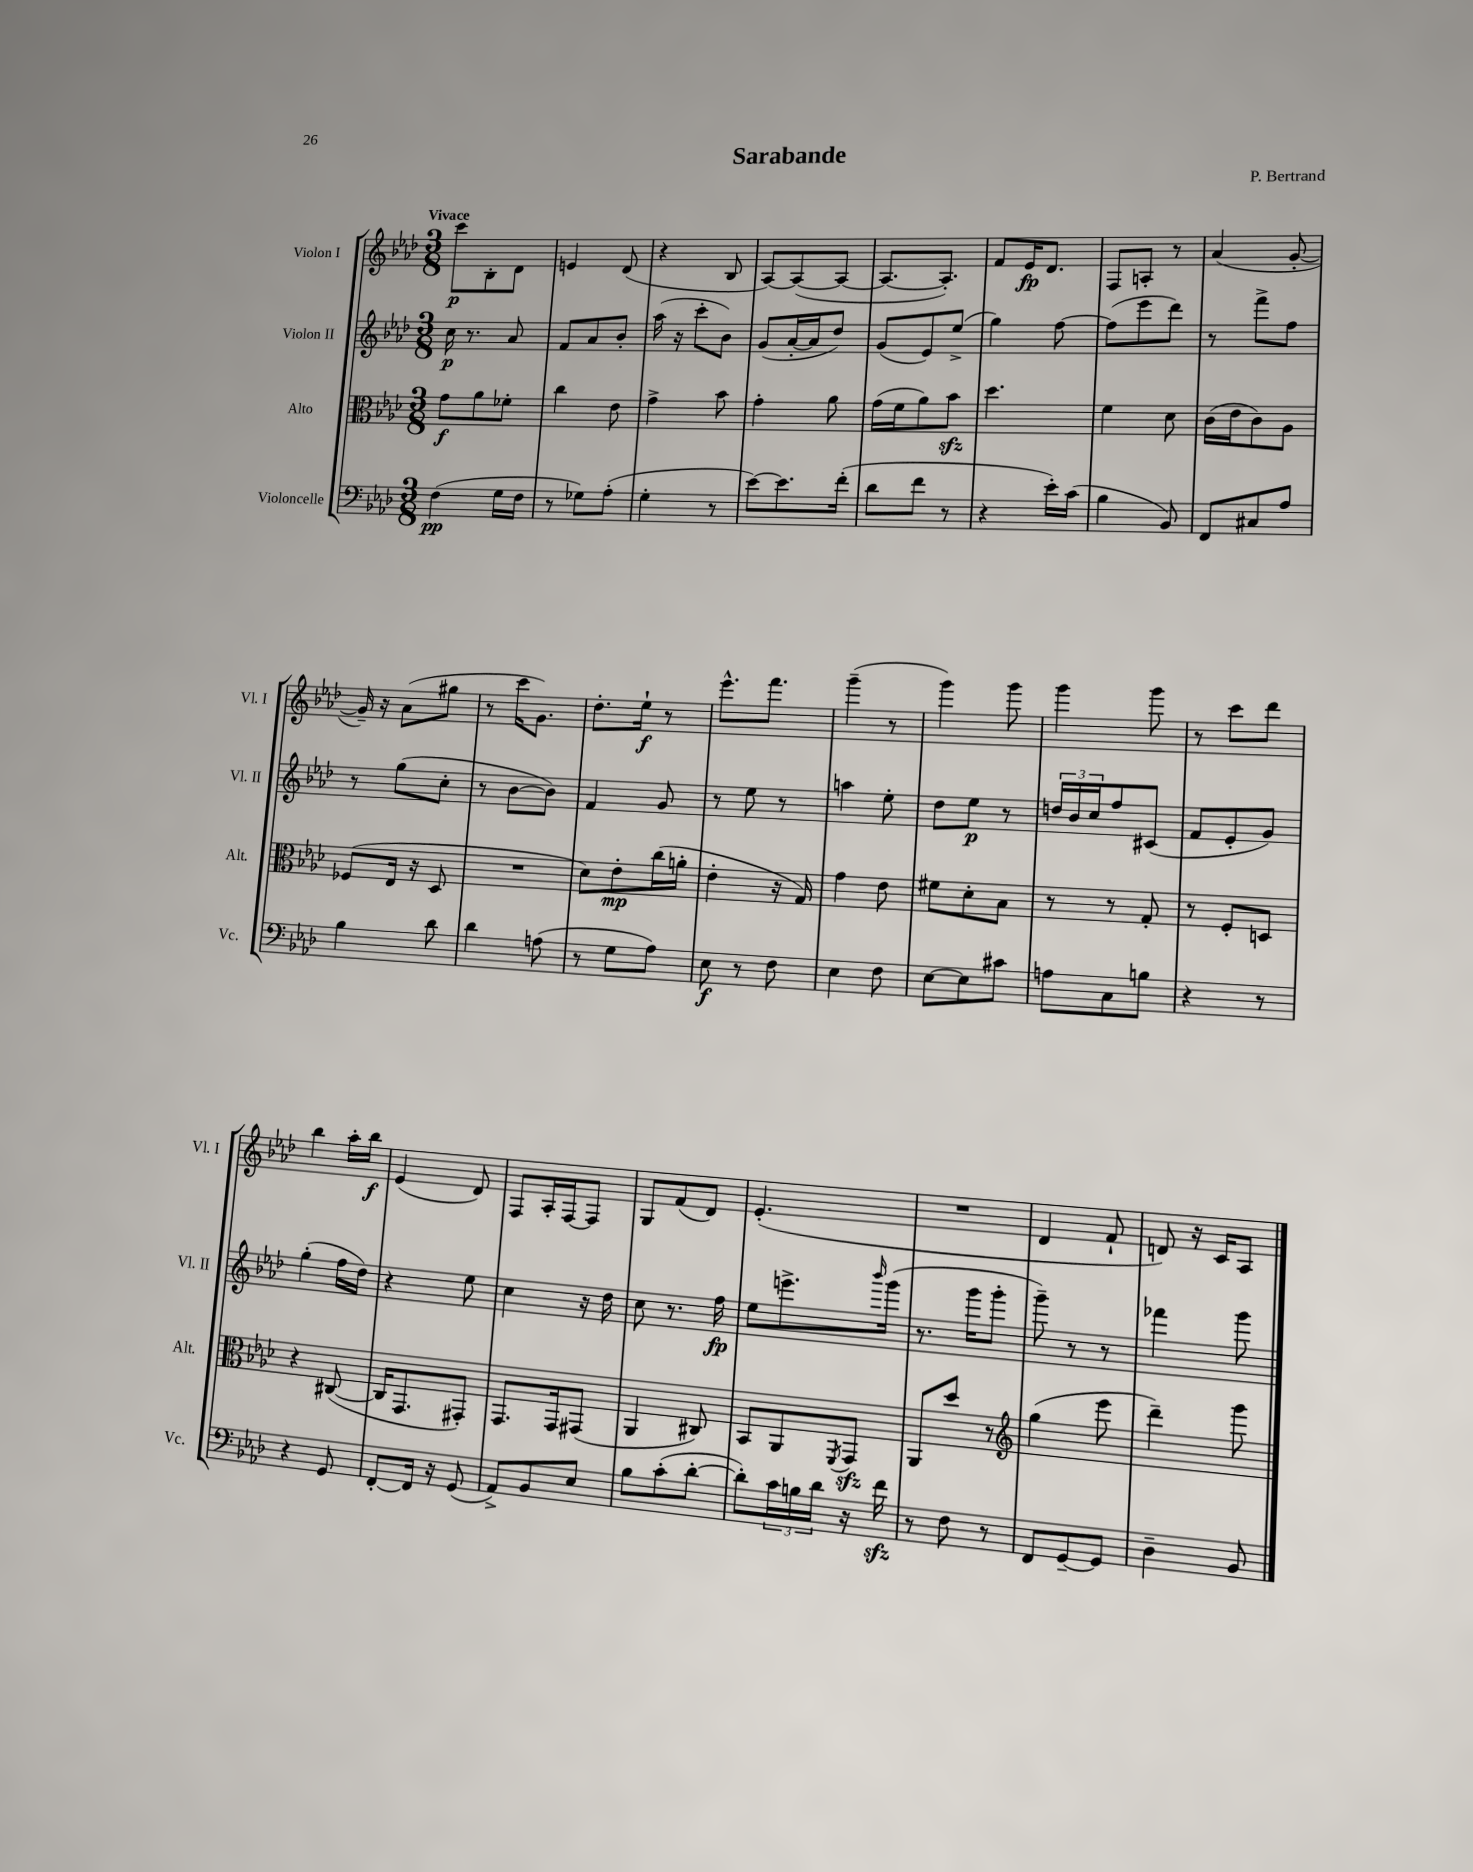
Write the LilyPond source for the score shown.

\header { title = "Sarabande" composer = "P. Bertrand" }
<<
\new StaffGroup <<
\new Staff = "s0" \with { instrumentName = "Violon I" shortInstrumentName = "Vl. I" } {
    \clef treble \key aes \major \numericTimeSignature \time 3/8 \tempo "Vivace"
    c'''8\p bes8-. des'8 |
    e'4 des'8( |
    r4 bes8 |
    aes8~) aes8~( aes8~ |
    aes8.~ aes8.-.) |
    f'8 ees'16\fp des'8. |
    f8 a8-. r8 |
    aes'4( g'8~-. |
    g'16--) r16 aes'8( gis''8 |
    r8 c'''16 g'8.) |
    des''8.-. ees''16-!\f r8 |
    ees'''8.-^ f'''8. |
    g'''4--( r8 |
    g'''4) g'''8 |
    g'''4 g'''8 |
    r8 c'''8 des'''8 |
    bes''4 aes''16-. bes''16\f |
    ees'4( des'8) |
    f8 aes16-. f16~ f8 |
    g8 f'8( des'8) |
    ees'4.-.( |
    R4. |
    des'4 f'8-! |
    d'8) r16 c'16 aes8 \bar "|." |
}
\new Staff = "s1" \with { instrumentName = "Violon II" shortInstrumentName = "Vl. II" } {
    \clef treble \key aes \major \numericTimeSignature \time 3/8
    c''16\p r8. aes'8 |
    f'8 aes'8 bes'8-. |
    aes''16( r16 c'''8-. bes'8) |
    g'8( aes'16~-. aes'16 des''8) |
    g'8( ees'8) ees''8->( |
    g''4) f''8~ |
    f''8( ees'''8 des'''8) |
    r8 f'''8-> f''8 |
    r8 g''8( c''8-. |
    r8 bes'8~ bes'8) |
    f'4 g'8 |
    r8 ees''8 r8 |
    a''4 ees''8-. |
    des''8 ees''8\p r8 |
    \tuplet 3/2 { d''16 bes'16 c''16 } f''8 cis'8( |
    f'8 ees'8-. g'8) |
    g''4-.( f''16 des''16) |
    r4 ees''8 |
    c''4 r16 des''16 |
    c''8 r8. f''16\fp |
    ees''8 e'''8.-> \grace { bes'''16 } g'''16( |
    r8. g'''16 g'''8-. |
    g'''8--) r8 r8 |
    fes'''4 g'''8 \bar "|." |
}
\new Staff = "s2" \with { instrumentName = "Alto" shortInstrumentName = "Alt." } {
    \clef alto \key aes \major \numericTimeSignature \time 3/8
    g'8\f aes'8 fes'8-. |
    c''4 ees'8 |
    g'4-> bes'8 |
    g'4-. aes'8 |
    g'16( f'16 aes'8) bes'8\sfz |
    des''4. |
    f'4 des'8 |
    c'16( ees'16 c'8) aes8 |
    fes8( ees16 r16 des8 |
    R4. |
    des'8) ees'8-.\mp c''16( a'16-. |
    ees'4-. r16 g16) |
    g'4 ees'8 |
    fis'8 des'8-. bes8 |
    r8 r8 g8-. |
    r8 f8-. d8 |
    r4 cis8~( |
    cis16 g,8. gis,8-.) |
    g,8. g,16 gis,8( |
    aes,4 cis8) |
    bes,8 aes,8 \acciaccatura { f,8 } g,8\sfz |
    aes,8 des''8 r8 |
    \clef treble g''4( ees'''8 |
    des'''4--) g'''8 \bar "|." |
}
\new Staff = "s3" \with { instrumentName = "Violoncelle" shortInstrumentName = "Vc." } {
    \clef bass \key aes \major \numericTimeSignature \time 3/8
    f4\pp( g16 f16 |
    r8 ges8) aes8-.( |
    g4-. r8 |
    ees'8~) ees'8. f'16-.( |
    des'8 f'8 r8 |
    r4 ees'16-.) c'16( |
    bes4 bes,8) |
    f,8 cis8 aes8 |
    bes4 des'8 |
    des'4 a8( |
    r8 g8 aes8) |
    ees8\f r8 f8 |
    ees4 f8 |
    ees8~ ees8 cis'8 |
    a8 c8 b8 |
    r4 r8 |
    r4 g,8 |
    f,8~-. f,16 r16 g,8( |
    aes,8->) bes,8 ees8 |
    bes8 c'8-.( des'8~-. |
    des'8-.) \tuplet 3/2 { c'16 b16 des'16 } r16 f'16\sfz |
    r8 f8 r8 |
    f,8 g,8~-- g,8 |
    des4-- bes,8 \bar "|." |
}
>>
>>
\layout { \context { \Score \remove "Bar_number_engraver" } }
